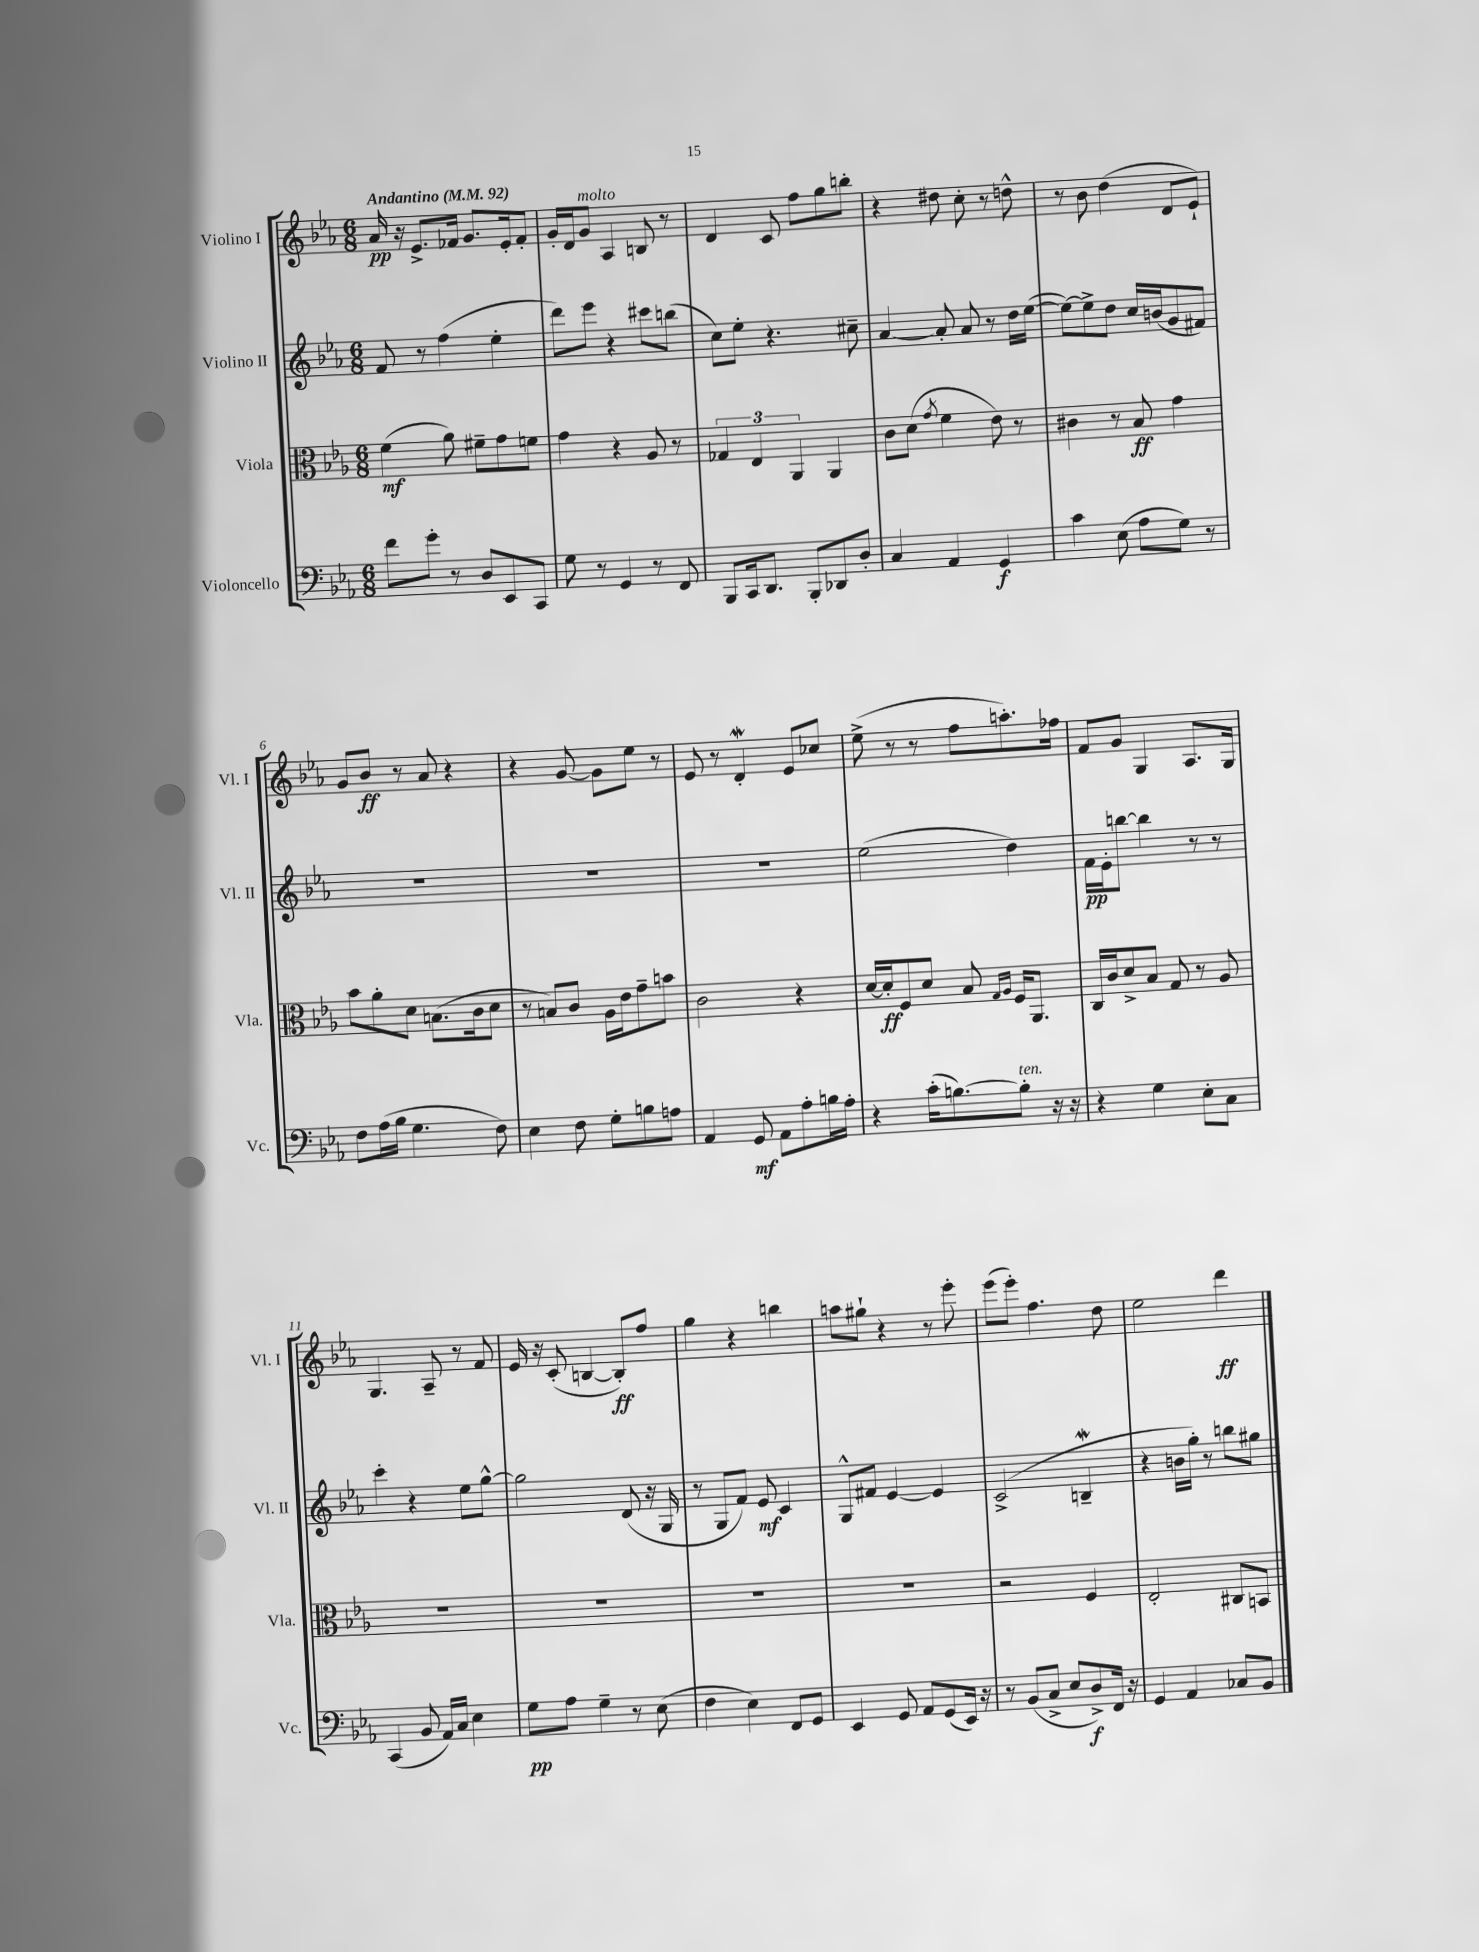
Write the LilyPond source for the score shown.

<<
\new StaffGroup <<
\new Staff = "s0" \with { instrumentName = "Violino I" shortInstrumentName = "Vl. I" } {
    \clef treble \key ees \major \numericTimeSignature \time 6/8 \tempo "Andantino" 4 = 92
    aes'16\pp r16 ees'8.-> fes'16 g'8. ees'16-. fes'8-. |
    g'16-. d'16 g'8^\markup { \italic "molto" } aes4 b8 r8 |
    d'4 c'8 f''8 g''8 b''8-. |
    r4 dis''8 c''8-. r8 d''8-^ |
    r8 bes'8 d''4( d'8 ees'8-!) |
    g'8 bes'8\ff r8 aes'8 r4 |
    r4 g'8~ g'8 ees''8 r8 |
    ees'8 r8 d'4-.\mordent ees'8 ces''8 |
    ees''8->( r8 r8 f''8 a''8.-.) fes''16 |
    f'8 g'8 g4 aes8. g16 |
    g4. aes8-- r8 f'8 |
    ees'16 r16 c'8-.( b4~ b8-.\ff) f''8 |
    g''4 r4 b''4 |
    a''8 gis''8-! r4 r8 ees'''8-. |
    ees'''8( ees'''8-.) f''4. d''8 |
    ees''2 d'''4\ff \bar "|." |
}
\new Staff = "s1" \with { instrumentName = "Violino II" shortInstrumentName = "Vl. II" } {
    \clef treble \key ees \major \numericTimeSignature \time 6/8
    f'8 r8 f''4( ees''4-. |
    d'''8) ees'''8 r4 cis'''8 b''8( |
    c''8) ees''8-. r4. cis''8-- |
    aes'4~ aes'8-. aes'8 r8 d''16 ees''16~( |
    ees''8~) ees''8-> d''8 c''16 b'16( g'8 fis'8) |
    R2. |
    R2. |
    R2. |
    ees''2( d''4) |
    f'16\pp ees'16-. b''8~ b''4 r8 r8 |
    c'''4-. r4 ees''8 g''8~-^ |
    g''2 d'8( r16 g16 |
    r8 g8 f'8) ees'8\mf c'4 |
    g8-^ fis'8 ees'4~ ees'4 |
    c'2->( b4--\mordent |
    r4 b'16 g''16-.) r8 b''8 gis''8 \bar "|." |
}
\new Staff = "s2" \with { instrumentName = "Viola" shortInstrumentName = "Vla." } {
    \clef alto \key ees \major \numericTimeSignature \time 6/8
    f'4\mf( aes'8) fis'8-- g'8 f'8 |
    g'4 r4 aes8 r8 |
    \tuplet 3/2 { ges4 ees4 aes,4 } aes,4 |
    c'8 d'8( \acciaccatura { g'8 } f'4 ees'8) r8 |
    cis'4 r8 bes8\ff g'4 |
    bes'8 aes'8-. d'8 b8.( c'16 d'8 |
    r8 b8) c'8 aes16 ees'16 g'8-- b'8 |
    c'2 r4 |
    d'16~ d'16-.\ff f8 d'8 bes8 \grace { g16 aes16 } f16 aes,8. |
    c16 c'16 d'8-> bes8 g8 r8 aes8 |
    R2. |
    R2. |
    R2. |
    R2. |
    r2 f4 |
    ees2-. cis8 b,8 \bar "|." |
}
\new Staff = "s3" \with { instrumentName = "Violoncello" shortInstrumentName = "Vc." } {
    \clef bass \key ees \major \numericTimeSignature \time 6/8
    f'8 g'8-. r8 d8 ees,8 c,8 |
    g8 r8 g,4 r8 f,8 |
    bes,,8 c,16 d,8. bes,,8-. des,8 d8-. |
    c4 aes,4 g,4\f |
    c'4 ees8( aes8 g8) r8 |
    f8 aes16( bes16 g4. f8) |
    ees4 f8 g8-. b8 a8 |
    aes,4 g,8\mf aes,8 aes8-. b16 aes16-. |
    r4 c'16-.( b8.~) b8-.^\markup { \italic "ten." } r16 r16 |
    r4 g4 ees8-. c8 |
    c,4( bes,8 aes,16) c16 ees4 |
    g8\pp aes8 g4-- r8 ees8( |
    f4 ees4) f,8 g,8 |
    ees,4 g,8 aes,8 g,8( ees,16) r16 |
    r8 bes,8( c8-> ees8 d8->\f) f,16 r16 |
    g,4 aes,4 ces8 bes,8 \bar "|." |
}
>>
>>
